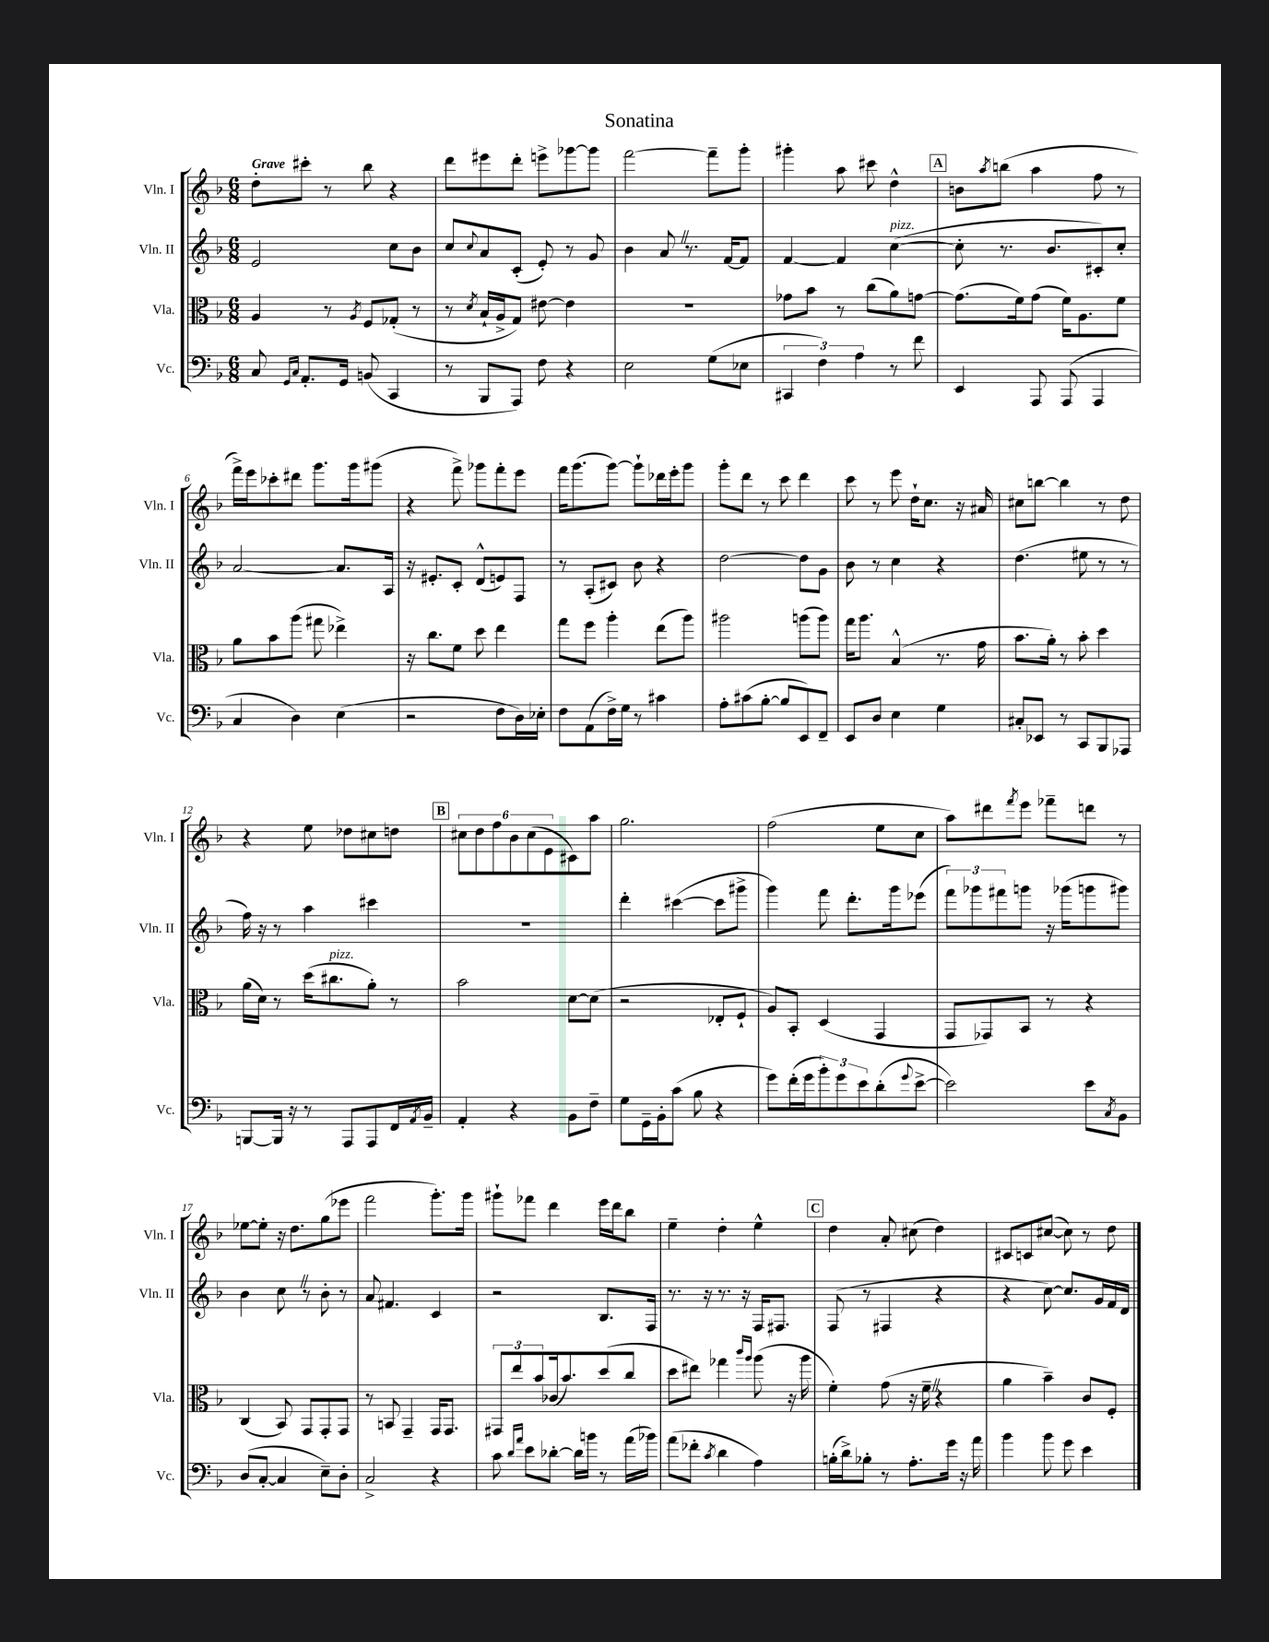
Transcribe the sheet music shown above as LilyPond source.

\header { title = "Sonatina" }
<<
\new StaffGroup <<
\new Staff = "s0" \with { instrumentName = "Vln. I" shortInstrumentName = "Vln. I" } {
    \clef treble \key f \major \numericTimeSignature \time 6/8 \tempo "Grave"
    d''8-. cis'''8-. r8 bes''8 r4 |
    d'''8 eis'''8 d'''8-. e'''8-> ges'''8~ ges'''8 |
    f'''2~ f'''8-- g'''8-. |
    gis'''4-. a''8 cis'''8 d''4-^ |
    \mark \markup { \box "A" } b'8 \acciaccatura { a''8 } b''8( a''4 f''8 r8 |
    f'''16->) e'''16 ces'''8-. dis'''8 g'''8. g'''16 gis'''8( |
    r4 f'''8->) ges'''8 f'''8-. e'''8 |
    f'''16 g'''8.( g'''8~) g'''8-! des'''16 e'''16-. g'''8 |
    g'''8-. d'''8 r8 c'''8 d'''4 |
    c'''8 r8 e'''8 d''16-! c''8. r16 ais'16 |
    cis''8 b''8~ b''4 r8 d''8 |
    r4 e''8 des''8 cis''8 d''8 |
    \mark \markup { \box "B" } \tuplet 6/4 { cis''8 d''8 f''8 bes'8 cis''8( e'8 } cis'8) a''8 |
    g''2. |
    f''2( e''8 c''8 |
    a''8) dis'''8 \acciaccatura { f'''8 } e'''8 fes'''8-- d'''8 r8 |
    ees''8~ ees''8-. r16 d''8. g''8( ees'''8 |
    f'''2 g'''8.-.) g'''16 |
    gis'''8-! fes'''8 d'''4 e'''16 d'''16 bes''8 |
    e''4-- d''4-. e''4-^ |
    \mark \markup { \box "C" } d''4 a'8-. cis''8( d''4) |
    cis'8 c'8 cis''8~( cis''8) r8 d''8 \bar "|." |
}
\new Staff = "s1" \with { instrumentName = "Vln. II" shortInstrumentName = "Vln. II" } {
    \clef treble \key f \major \numericTimeSignature \time 6/8
    e'2 c''8 bes'8 |
    c''8 \appoggiatura { c''8 } a'8 c'8-.( e'8-.) r8 g'8 |
    bes'4 a'8 \once \override BreathingSign.text = \markup { \musicglyph "scripts.caesura.straight" } \breathe r8. f'16~ f'8 |
    f'4~ f'4 c''4~^\markup { \italic "pizz." }( |
    \mark \markup { \box "A" } c''8-. r8. bes'8. cis'8-.) c''8-. |
    a'2~ a'8. a16 |
    r16 eis'8.-. c'8-. d'8-^( e'8) f8 |
    r8 a8-.( cis'8) bes'8 r4 |
    d''2~ d''8 g'8 |
    bes'8 r8 c''4 r4 |
    d''4.( eis''8 r8 r8 |
    f''16) r16 r8 a''4 cis'''4 |
    \mark \markup { \box "B" } R2. |
    d'''4-. cis'''4~( cis'''8 gis'''8-> |
    g'''4) f'''8 d'''8.-. g'''16 ees'''8( |
    \tuplet 3/2 { f'''8) ges'''8 fis'''8 } g'''8 r16 ges'''16( g'''8 gis'''8) |
    bes'4 c''8 \once \override BreathingSign.text = \markup { \musicglyph "scripts.caesura.straight" } \breathe r8 bes'8-. r8 |
    a'8 fis'4. c'4 |
    r2 bes8. f16 |
    r8. r16 r8. r16 f16 fis8. |
    \mark \markup { \box "C" } f8( r8 fis4 r4 |
    r4 c''8~) c''8. g'16 f'16 d'16 \bar "|." |
}
\new Staff = "s2" \with { instrumentName = "Vla." shortInstrumentName = "Vla." } {
    \clef alto \key f \major \numericTimeSignature \time 6/8
    a4 r8 \acciaccatura { a8 } f8 ges8-.( r8 |
    r8 \acciaccatura { d'8 } bes16-! a16-> g8) eis'8~ eis'4 |
    R2. |
    ges'8 bes'8 r8 c''8( a'8) g'8~ |
    \mark \markup { \box "A" } g'8.( f'16) g'8( f'16) a8. f'8 |
    a'8 bes'8 a''8( gis''8 ees''4->) |
    r16 c''8. f'8 d''8 e''4 |
    g''8 f''8 a''4-. e''8( a''8) |
    ais''2 a''8( a''8) |
    g''16 a''8. bes4-^( r8. g'16 |
    bes'8. a'16-.) r8 bes'8-. d''4 |
    a'16( d'16) r8 d''16( cis''8.^\markup { \italic "pizz." } a'8-.) r8 |
    \mark \markup { \box "B" } bes'2 d'8~ d'8( |
    r2 ees8-. f8-! |
    a8) bes,8-. d4( g,4 |
    g,8 ges,8) bes,8 r8 r4 |
    c4( bes,8) g,8 g,8-. g,8 |
    r8 b,8 g,4-- g,16 g,8. |
    \tuplet 3/2 { gis,8 e''8 bes'8 } ces'16( bes'8.) d''8( c''8 |
    d''8 eis''8) ges''4 \grace { c'''16 a''16 } a''8( r16 a''16 |
    \mark \markup { \box "C" } f'4-.) g'8( r16 f'16-- \once \override BreathingSign.text = \markup { \musicglyph "scripts.caesura.straight" } \breathe r4 |
    a'4 bes'4--) c'8 f8-. \bar "|." |
}
\new Staff = "s3" \with { instrumentName = "Vc." shortInstrumentName = "Vc." } {
    \clef bass \key f \major \numericTimeSignature \time 6/8
    c8 \grace { g,16 c16 } a,8.-. g,16 b,8( c,4 |
    r8 bes,,8 a,,8) f8 r4 |
    e2 g8( ees8 |
    \tuplet 3/2 { cis,4 f4) a4 } r8 f'8 |
    \mark \markup { \box "A" } e,4 a,,8 a,,8( a,,4 |
    c4 d4) e4( |
    r2 f8 d16) ees16-. |
    f8 a,8( f16->) g16 r8 cis'4 |
    a8-. cis'8( bes8~-. bes8 e,8) f,8-- |
    e,8 d8 e4 g4 |
    cis8-. ees,8 r8 c,8 bes,,8 aes,,8 |
    b,,8~ b,,16 r16 r8 a,,8 a,,8 f,16 \acciaccatura { a,8 } bes,16-- |
    \mark \markup { \box "B" } a,4-. r4 bes,8 f8-- |
    g8 g,16-- bes,16-. c'8( bes8 r4 |
    g'8) f'16-.( g'16 \tuplet 3/2 { bes'8-.) g'8 e'8 } d'8-.( \appoggiatura { g'8 } e'8~-> |
    e'2) e'8 \acciaccatura { c8 } bes,8 |
    d8( c8~-. c4 e8--) d8-. |
    c2-> r4 |
    c'8 \grace { d'16 a'16 } e'8 des'8~-. des'16 b'16 r8 a'16( bes'16) |
    a'8( fes'8-. \acciaccatura { c'8 } d'4 a4) |
    \mark \markup { \box "C" } b16-.( d'16->) bes8-. r8 a8.-. g'16 r16 a'16 |
    bes'4 bes'8 g'8 e'4 \bar "|." |
}
>>
>>
